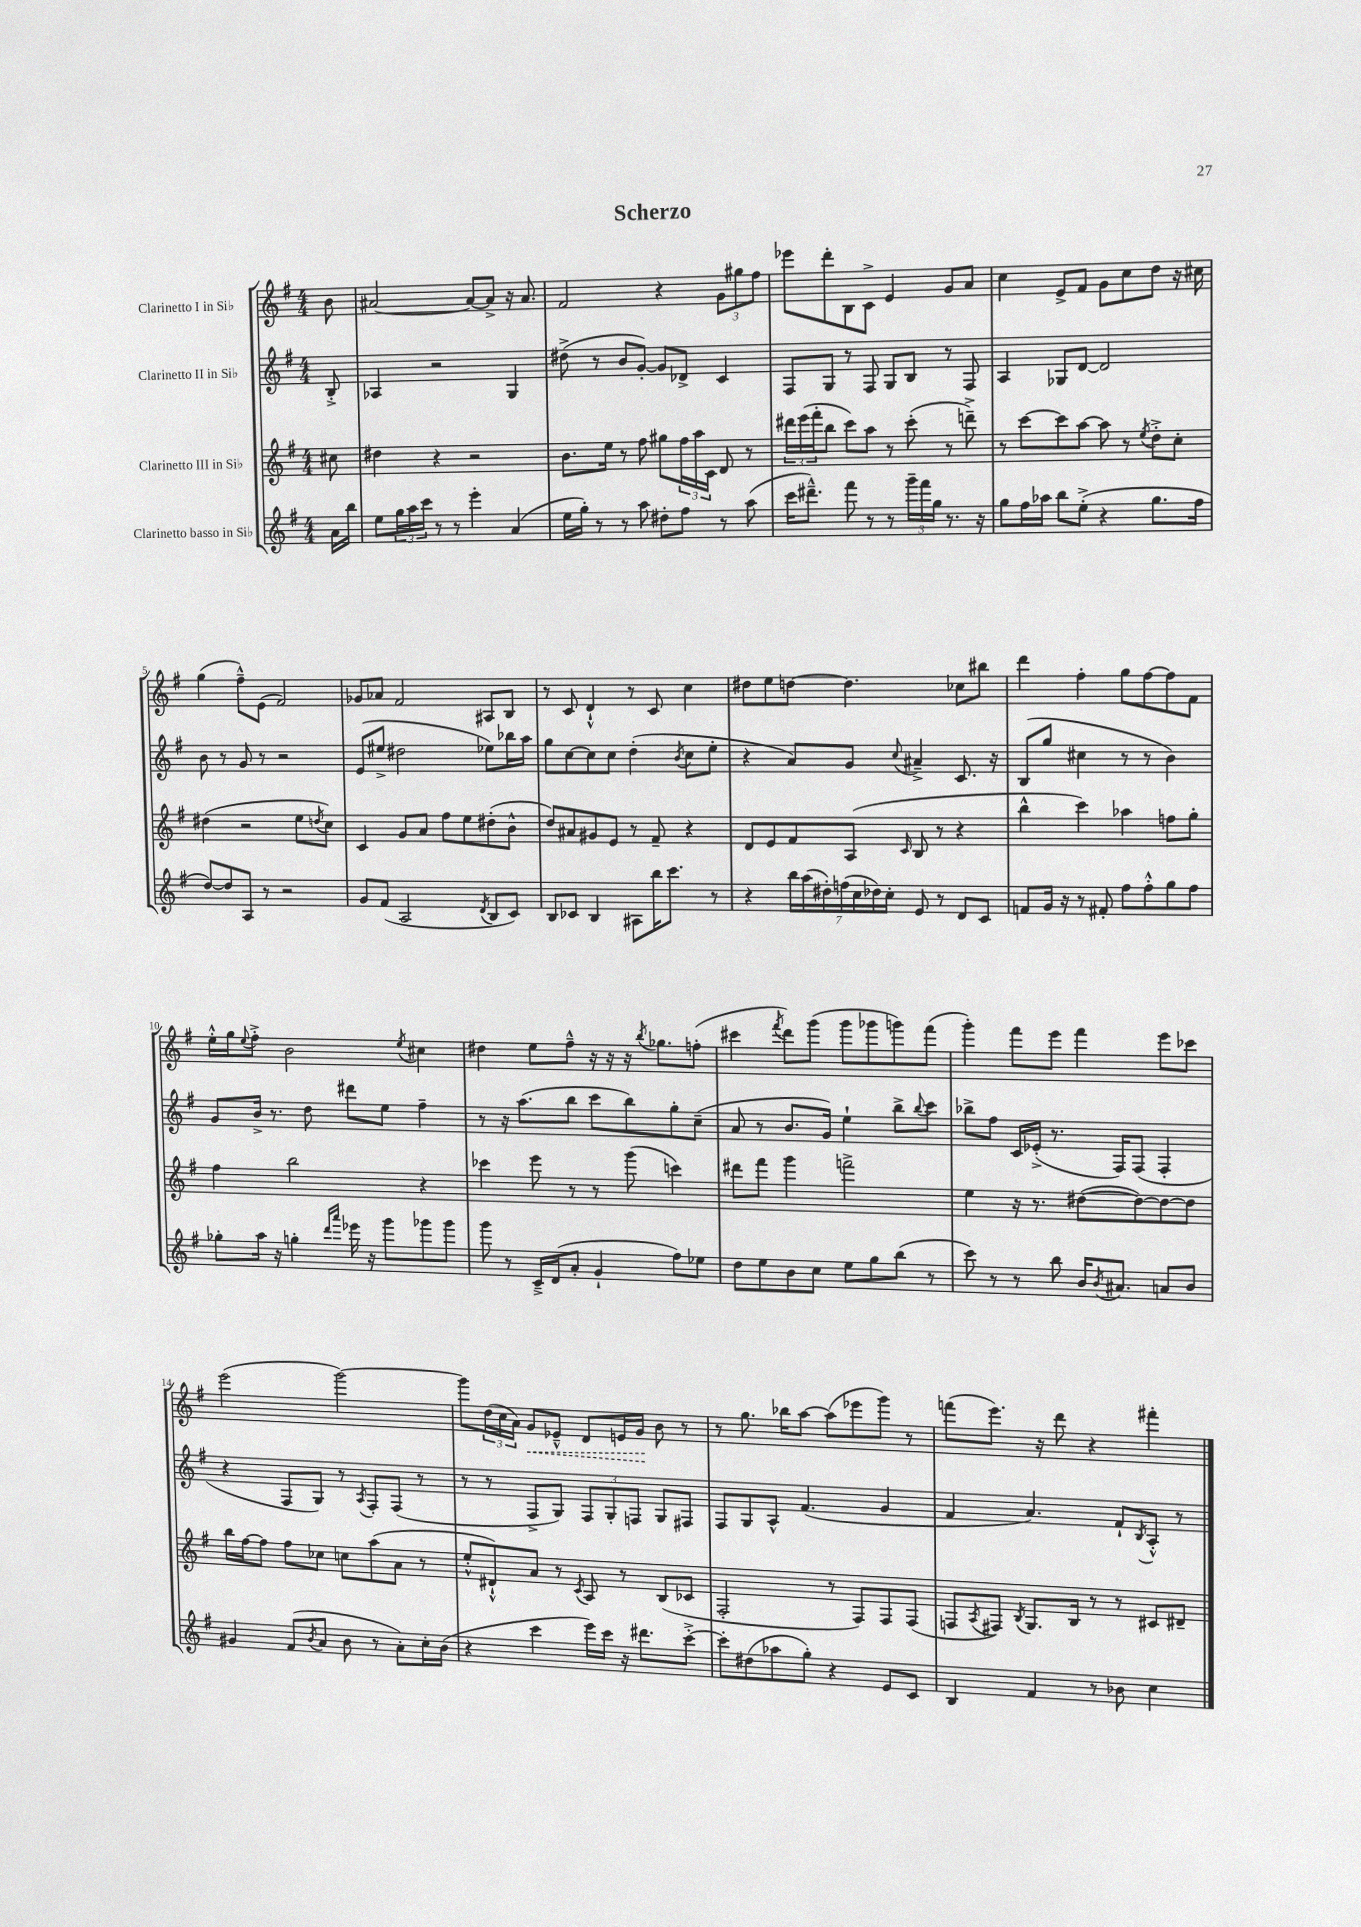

**kern	**kern	**kern	**kern	**dynam
*part4	*part3	*part2	*part1	*part1
*staff4	*staff3	*staff2	*staff1	*staff1
*I"Clarinetto basso in Si♭	*I"Clarinetto III in Si♭	*I"Clarinetto II in Si♭	*I"Clarinetto I in Si♭	*
*clefG2	*clefG2	*clefG2	*clefG2	*
*k[f#]	*k[f#]	*k[f#]	*k[f#]	*
*M4/4	*M4/4	*M4/4	*M4/4	*
=	=	=	=	=
16a\LL	8cc#X\	8B'^/	8b\	.
16bb\JJ	.	.	.	.
=1	=1	=1	=1	=1
8ee\L	4dd#X\	4A-X/	[2a#X/	.
24gg\L	.	.	.	.
24aa\	.	.	.	.
24ccc\JJ	.	.	.	.
8r	4r	2r	.	.
8r	.	.	.	.
4eee'\	2r	.	8a#/L_	.
.	.	.	8a#^/J]	.
(4a/	.	4G/	16r	.
.	.	.	8.a#/	.
=2	=2	=2	=2	=2
16ee\LL	8.b\L	(8dd#X^\	2f#/	.
16gg'\JJ)	.	.	.	.
8r	.	8r	.	.
.	16ee\Jk	.	.	.
8r	8r	8b/L	.	.
8aa\	8ff#\	[8g'/J)	.	.
8dd#X'\L	8gg#X\L	8g/L]	4r	.
8ff#\J	24ff#\L	8d-X^/J	.	.
.	24aa\	.	.	.
.	24c\JJ	.	.	.
8r	8d/	4c/	12g\L	.
.	.	.	12gg#X\	.
(8aa\	8r	.	.	.
.	.	.	12ff#\J	.
=3	=3	=3	=3	=3
16ccc\KL	24ddd#X\LL	8F#/L	8eee-X\L	.
.	(24eee\	.	.	.
8.ddd#X~^^\J)	.	.	.	.
.	24fff#'\J	.	.	.
.	8bb\J	8G/J	8ddd'\	.
8fff#\	8ccc\L)	8r	8B\	.
8r	8aa\J	8F#/	8c^\J	.
8r	8r	8G/L	4e/	.
24ggg~\LL	(8ccc'\	8B/J	.	.
24fff#\	.	.	.	.
24gg\JJ	.	.	.	.
8.r	8r	8r	8g/L	.
.	8dddn~^\)	8F#/	8a/J	.
16r	.	.	.	.
=4	=4	=4	=4	=4
8gg\L	8r	4A/	4cc\	.
16ff#\L	[8ccc\L	.	.	.
16aa-X\JJ	.	.	.	.
8bb\L	8ccc\]	8G-X/L	8e^/L	.
(8ee'^\J	[8aa\J	[8d/J	8f#/J	.
4r	8aa\]	2d/]	8g\L	.
.	8r	.	8cc\	.
.	8qee/	.	.	.
8.gg\L	8dd'^\L	.	8dd\J	.
.	8cc'\J	.	16r	.
16ff#\Jk	.	.	16cc#X\	.
!!LO:LB:g=z
=5	=5	=5	=5	=5
[8dd/L)	(4dd#X\	8b\	(4gg\	.
8dd/]	.	8r	.	.
8A/J	2r	8g/	8ff#~^^\L)	.
8r	.	8r	(8e\J	.
2r	.	2r	2f#/)	.
.	8ee\L	.	.	.
.	8qddn/	.	.	.
.	8cc\J)	.	.	.
=6	=6	=6	=6	=6
8g/L	4c/	(8e/L	8g-X/L	.
(8f#/J	.	8ee#X^/J	8a-X/J	.
2A/	8g/L	2dd#X\	2f#/	.
.	8a/J	.	.	.
.	8ff#\L	.	.	.
.	8ee\	.	.	.
8qd/	.	.	.	.
8B/L	(8dd#X'\	8ee-X\L)	8A#X/L	.
8c/J)	8b^^\J	16bb-X\L	8B/J	.
.	.	16aa\JJ	.	.
=7	=7	=7	=7	=7
8B/L	8dd/L)	8gg\L	8r	.
8c-X/J	8a#X/	[8cc\	8c/	.
4B/	8g#X/	8cc\]	4d`^^/	.
.	8e/J	8cc\J	.	.
8A#X\L	8r	(4dd'\	8r	.
16bb\K	8f#~/	.	8c/	.
8.ccc\J	.	.	.	.
.	.	8qb/	.	.
.	4r	8cc\L	4cc\	.
8r	.	8ee'\J	.	.
=8	=8	=8	=8	=8
4r	8d/L	4r	8dd#X\L	.
.	8e/	.	8ee\	.
28bb\LL	8f#/	8a/L)	[8ddn\J	.
(28aa\	.	.	.	.
28dd#X'\)	.	.	.	.
(28ffn\	.	.	.	.
.	(8A/J	8g/J	4.dd\]	.
28cc\	.	.	.	.
28dd-X\)	.	.	.	.
28cc'\JJ	.	.	.	.
.	16qqc/	8qqcc/	.	.
8e/	8B/	4a#X~^/	.	.
8r	8r	.	.	.
8d/L	4r	8.c/	8cc-X\L	.
8c/J	.	.	8bb#X\J	.
.	.	16r	.	.
=9	=9	=9	=9	=9
8fn/L	4bb^^\	(8B/L	4ddd\	.
16g/Jk	.	8gg/J	.	.
16r	.	.	.	.
8r	4ccc\)	4cc#X\	4ff#'\	.
8f#X'/	.	.	.	.
8ff#\L	4aa-X\	8r	8gg\L	.
8ff#'^^\	.	8r	[8ff#\	.
8gg\	8ffn\L	4b\)	8ff#\]	.
8ff#\J	8gg'\J	.	8f#\J	.
!!LO:LB:g=z
=10	=10	=10	=10	=10
8gg-X'\L	4ff#\	8g/L	16ee'^^\LL	.
.	.	.	16gg\J	.
.	.	.	8qqee/	.
16aa\Jk	.	16b^/Jk	8ff#'^\J	.
16r	.	8.r	.	.
4ggn'\	2bb\	.	2b\	.
.	.	8dd\	.	.
16qqddd/LL	.	.	.	.
16qqaaa/JJ	.	.	.	.
16eee-X\	.	8ddd#X\L	.	.
16r	.	.	.	.
8ggg\L	.	8ee\J	.	.
.	.	.	8qee/	.
8ggg-X\	4r	4ff#~\	4cc#X\	.
8ggg-\J	.	.	.	.
=11	=11	=11	=11	=11
8ggg\	4ccc-X\	8r	4dd#X\	.
8r	.	16r	.	.
.	.	(8.aa\L	.	.
16c~^/LL	8eee\	.	8ee\L	.
(16d/J	.	.	.	.
8a'/J	8r	8bb\J	8ff#~^^\J	.
4g`/	8r	8ccc\L	16r	.
.	.	.	16r	.
.	(8ggg\	8bb\)	16r	.
.	.	.	8qbb/	.
.	.	.	8.gg-X\L	.
8ff#\L)	4cccn\)	8gg'\	.	.
8ee-X\J	.	(8cc~\J	(8ffn'\J	.
=12	=12	=12	=12	=12
8dd\L	8ddd#X\L	8a/	4ccc#X\	.
8ee\	8fff#\J	8r	.	.
.	.	.	8qfff#/	.
8b\	4ggg\	8.b/L	8ddd\L)	.
8cc\J	.	.	(8ggg\J	.
.	.	16g/Jk)	.	.
8ee\L	2fffn^\	4ee`\	8ggg\L	.
8gg\	.	.	8ggg-X\	.
(8bb\J	.	8bb^\L	8gggn\)	.
.	.	8qqbb/	.	.
8r	.	8ccc\J	(8fff#\J	.
=13	=13	=13	=13	=13
8ccc\)	4ee\	8bb-X^\L	4ggg'\)	.
8r	.	8ff#\J	.	.
8r	16r	16c/LL	8fff#\L	.
.	8.r	(16e-X'^/JJ	.	.
8bb\	.	8.r	8eee\J	.
16b/KL	([8dd#X\L	.	4fff#\	.
8qb/	.	.	.	.
8.a#X/J	.	16F#/KL)	.	.
.	8dd#\_)	(8F#/J	.	.
8an/L	8dd#\_	4F#'/	8eee\L	.
8b/J	8dd#\J]	.	8ccc-X\J	.
!!LO:LB:g=z
=14	=14	=14	=14	=14
4g#X/	16bb\LL	4r	(2eee\	.
.	[16ff#\J	.	.	.
.	8ff#\J]	.	.	.
(8f#/L	8ff#\L	8F#/L	.	.
8qb/	.	.	.	.
8a/J	8cc-X\J	8G/J)	.	.
8b\	8ccn\L	8r	[2ggg\)	.
.	.	8qA/	.	.
8r	(8aa\	8F#'/L	.	.
8a'\L)	8a\J	(8F#/J	.	.
16cc'\L	8r	8r	.	.
(16b\JJ	.	.	.	.
=15	=15	=15	=15	=15
4r	8ee'^^/L	8r	8ggg\L]	.
.	8d#X`^^/)	8r	(24dd\L	.
.	.	.	24cc\	.
.	.	.	24a\JJ)	.
!	!	!	!	!LO:HP:b
4ccc\	8a/J	8F#^/L	8g/L	<
.	8r	8G/J)	8e-X~^^/J	.
.	8qc/	.	.	.
16eee\LL)	8A/	12F#/L	8d/L	.
16ccc\JJ	.	.	.	.
.	.	12G'/	.	.
16r	8r	.	16en/L	.
.	.	12Fn/J	.	.
8.ddd#X\L	.	.	16g/JJ	.
.	(8B/L	8G/L	8b\	[
[8ccc'^\J	8c-X/J	8F#X/J	8r	.
=16	=16	=16	=16	=16
8ccc'\L]	2F#'/	8F#/L	8r	.
(8dd#X\	.	8G/	8.gg\	.
8aa-X\	.	8A^^/J	.	.
.	.	.	16bb-X\KL	.
8gg'\J)	.	(4.f#/	[8aa\J	.
4r	8r	.	(8aa\L]	.
.	8F#/L)	.	8eee-X\	.
8e/L	8F#/	4g/	8ggg\J)	.
8c/J	(8F#/J	.	8r	.
=17	=17	=17	=17	=17
4B/	8Fn/L	4f#/	(8fffn\L	.
.	8qA/	.	.	.
.	8F#X/J)	.	8.eee\J)	.
.	8qB/	.	.	.
4f#/	8.G/L	4.a/)	.	.
.	.	.	16r	.
.	.	.	8ddd\	.
.	16B/Jk	.	.	.
8r	8r	.	4r	.
8b-X\	8r	8f#`/L	.	.
.	.	8qB/	.	.
4cc\	8c#X/L	8A'^^/J	4fff#X'\	.
.	8d#X~/J	8r	.	.
==	==	==	==	==
*-	*-	*-	*-	*-
